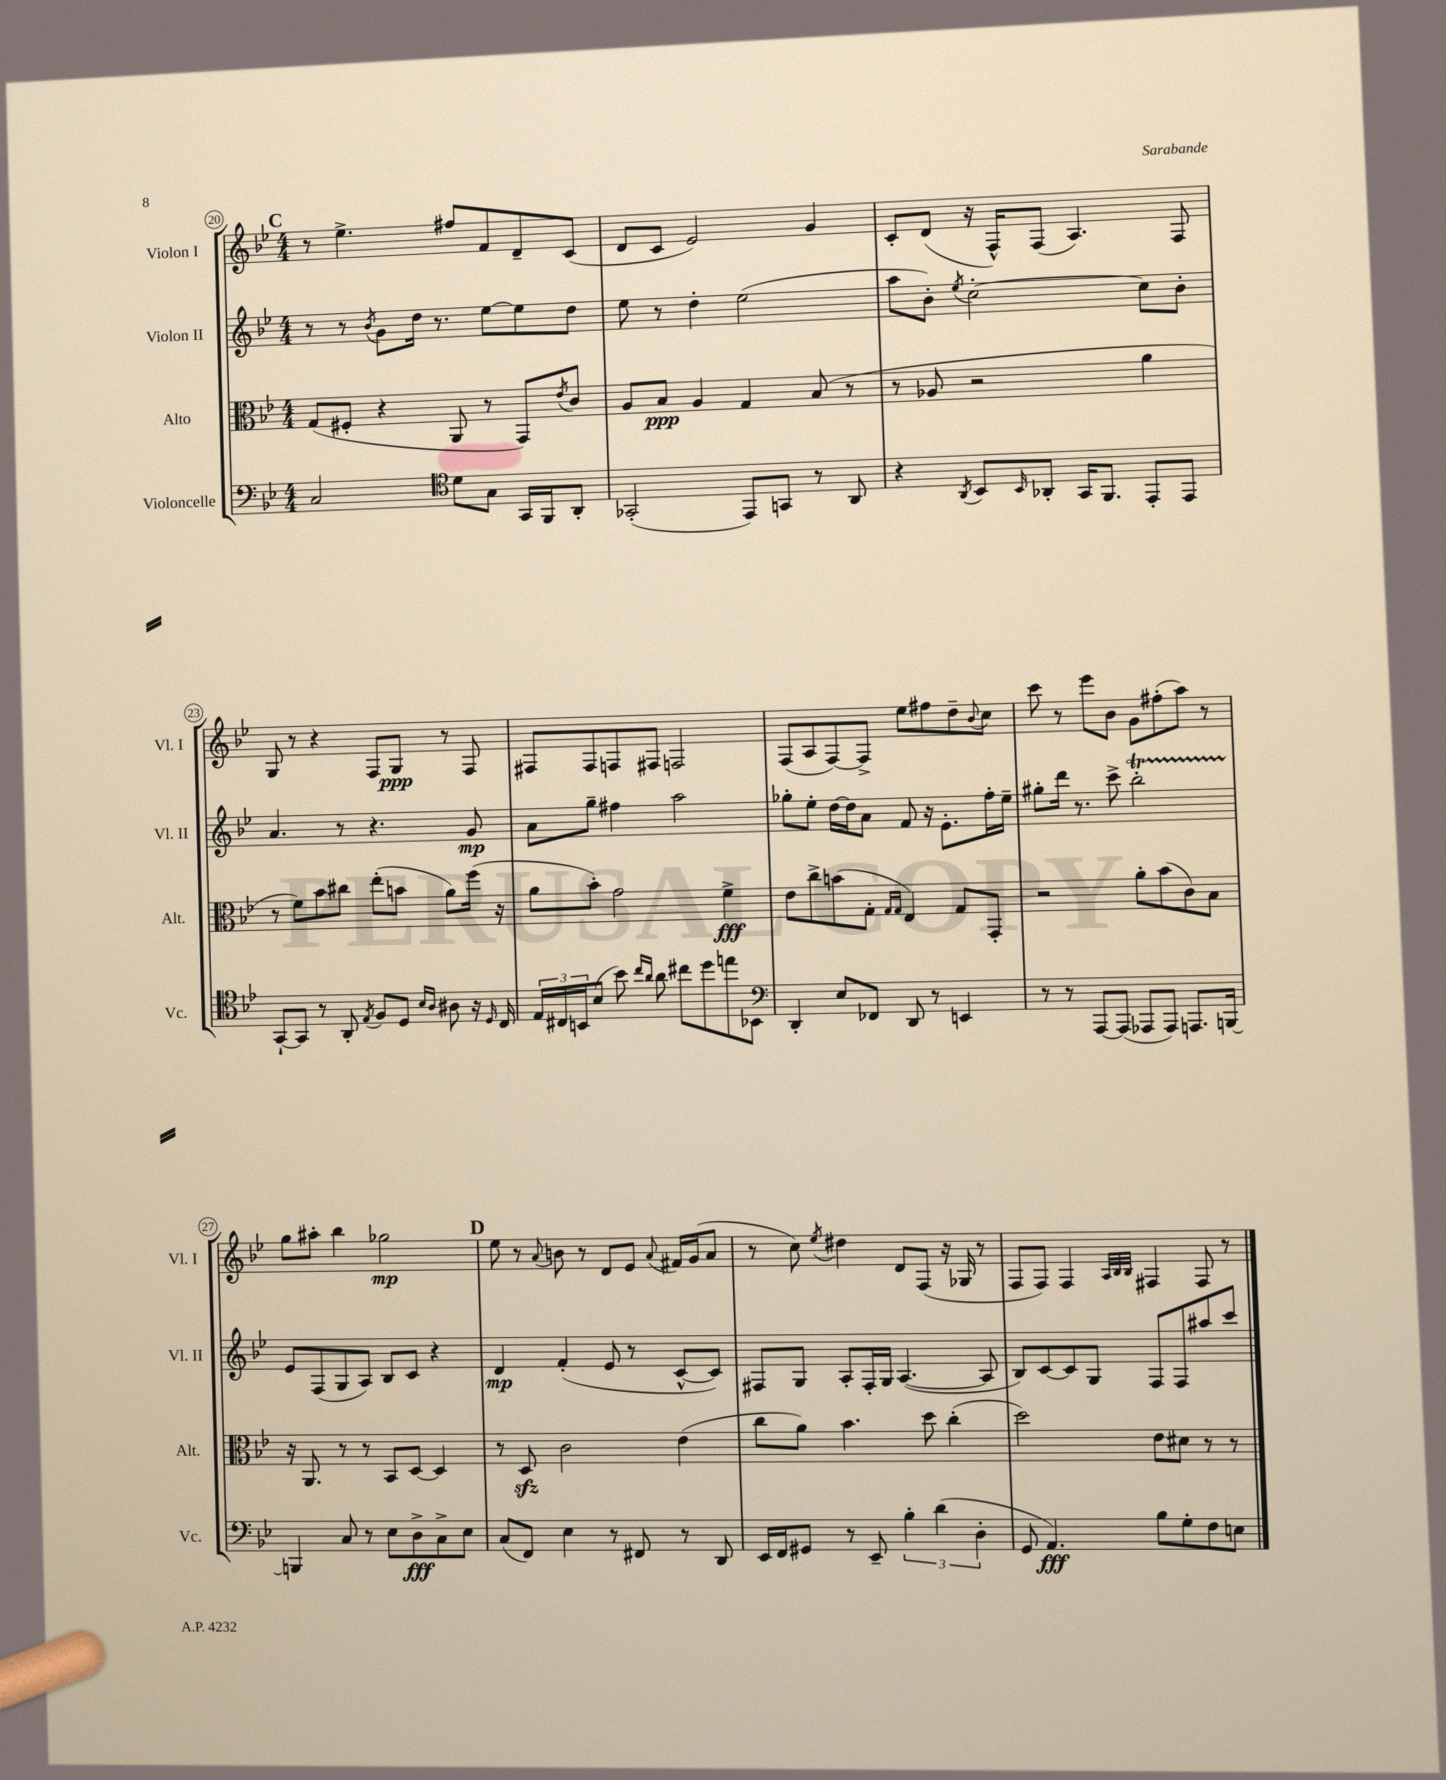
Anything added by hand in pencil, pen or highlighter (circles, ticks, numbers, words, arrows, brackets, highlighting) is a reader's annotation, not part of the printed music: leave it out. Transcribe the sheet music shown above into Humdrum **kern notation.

**kern	**kern	**kern	**kern
*staff4	*staff3	*staff2	*staff1
*clefF4	*clefC3	*clefG2	*clefG2
*k[b-e-]	*k[b-e-]	*k[b-e-]	*k[b-e-]
*M4/4	*M4/4	*M4/4	*M4/4
2C/	(8G/L	8r	8r
.	8F#'/J	8r	4.ee-^\
.	.	8qb-/	.
.	4r	8g\L	.
.	.	16dd\Jk	.
.	.	8.r	.
*clefC4	*	*	*
8d\L	8AA/	.	8ff#/L
8G\J	8r	[8ee-\L	8f/
16GG/LL	8GG/L)	8ee-\]	8d~/
16FF/J	.	.	.
.	8qe-/	.	.
8AA'/J	8c/J	8dd\J	(8c/J
=	=	=	=
(2GG-'/	8A/L	8ee-\	8d/L
.	8B-/J	8r	8c/J
.	4A/	4dd'\	2e-/)
8EE-/L)	4G/	(2ee-\	.
8GG/J	.	.	.
8r	(8B-/	.	4g/
8AA/	8r	.	.
=	=	=	=
4r	8r	8aa\L	8c'/L
.	8A-/	8b-'\J)	(8d/J
8qAA/	.	8qee-/	.
8BB-/L	2r	[2cc'\	16r
.	.	.	16F^^/LK)
16qqBB-/	.	.	.
8AA-'/J	.	.	(8F/J
16GG/LK	.	.	4.A/)
8.FF/J	.	.	.
8EE-'/L	4a\	8cc\]L	.
8EE-/J	.	8b-'\J	8F/
=	=	=	=
[8GG`/L	8r	4.a/	8G/
8GG/]J	8f\L)	.	8r
8r	8b-\	.	4r
8AA'/	8cc#\J	8r	.
8qE-/	.	.	.
8F/L	(8ee-'\L	4.r	8F/L
8D/J	8b\J	.	8G/J
16qqB-/LL	.	.	.
16qqA/JJ	.	.	.
8A#\	8a\L)	.	8r
16r	(16ff\Jk	8g/	8F/
16qqD/	.	.	.
16C/	16r	.	.
=	=	=	=
24E-/LL	8a\L	8a\L	8F#/L
24C#/	.	.	.
24BB/J	.	.	.
(8B-/J	8b-'\J)	8gg~\J	8F#/
8b-\)	2g\	4ff#\	8F/
16qqcc/LL	.	.	.
16qqa/JJ	.	.	.
8a\	.	.	8F#/J
8cc#\L	.	2aa\	2F/
8dd\	.	.	.
8ee\	4f^\	.	.
8BB-\J	.	.	.
=	=	=	=
*clefF4	*	*	*
4DD'/	8e-\L	8gg-'\L	(8F/L
.	8cc^\	8ee-'\J	8A/
8E-/L	(8b\	[16dd\LL	[8F/)
.	.	16dd\]J	.
8FF-/J	8G'\J	8a\J	8F^/]J
.	16qqG/LL	.	.
.	16qqG/JJ	.	.
8DD/	4E-/)	8f/	8ee-\L
8r	.	16r	8ff#\
.	.	8.e-'\L	.
4EE/	8G/L	.	8dd~\
.	.	.	8qqb-/
.	8GG'/J	16ff'\L	8cc\J
.	.	16ee-~\JJ	.
=	=	=	=
8r	2r	8gg#'\L	8ccc\
8r	.	16ddd\Jk	8r
.	.	8.r	.
[8AAA/L	.	.	8eee-\L
(8AAA/]J	.	8ccc^\	8b-\J
8AAA-/L	8a'\L	2bb-'\	8g\L
8AAA-/J)	(8b-\	.	(8ff#'\
8.AAA/L	8c\)	.	8aa\J)
.	8B-\J	.	8r
[16BBB/Jk	.	.	.
=	=	=	=
4BBB/]	16r	8e-/L	8gg\L
.	8.AA/	.	.
.	.	(8F/	8aa#'\J
8C/	8r	8G/	4bb-\
8r	8r	8A/J)	.
8E-\L	8BB-/L	8B-/L	2gg-\
8D^\	[8D/J	8c/J	.
8C^\	4D/]	4r	.
8E-\J	.	.	.
=	=	=	=
(8C/L	8r	4d/	8ee-\
8FF/J)	8D/	.	8r
.	.	.	8qqa/
4E-\	2c\	(4f'/	8b\
.	.	.	8r
8r	.	8e-/	8d/L
8FF#/	.	8r	8e-/J
.	.	.	8qqa/
8r	(4e-\	[8c^^/L	16f#/LL
.	.	.	(16g/J
8DD/	.	8c/]J)	8a/J
=	=	=	=
16EE-/LL	8cc\L	8F#/L	8r
16FF/J	.	.	.
8GG#/J	8a\J)	8G/J	8cc\)
.	.	.	8qee-/
8r	4.b-\	8A'/L	4dd#\
8EE-~/	.	16F#'/L	.
.	.	16G/JJ	.
6B-'\	.	([4.A/	8d/L
.	8dd\	.	(8F/J
(6d\	.	.	.
.	(4cc'\	.	16r
.	.	.	16G-/
6D'\	.	.	.
.	.	8A/]	8r
=	=	=	=
8GG/	2dd\)	8B-/L)	8F/L
4.AA/)	.	[8c/	8F/J)
.	.	8c/]	4F/
.	.	8G/J	.
.	.	.	32qqA/LLL
.	.	.	32qqB-/
.	.	.	32qqB-/JJJ
8B-\L	8e-\L	8F/L	4F#/
8G'\	8d#\J	8F/	.
8F\	8r	8aa#/	8F#/
8E\J	8r	8ccc/J	8r
==	==	==	==
*-	*-	*-	*-
